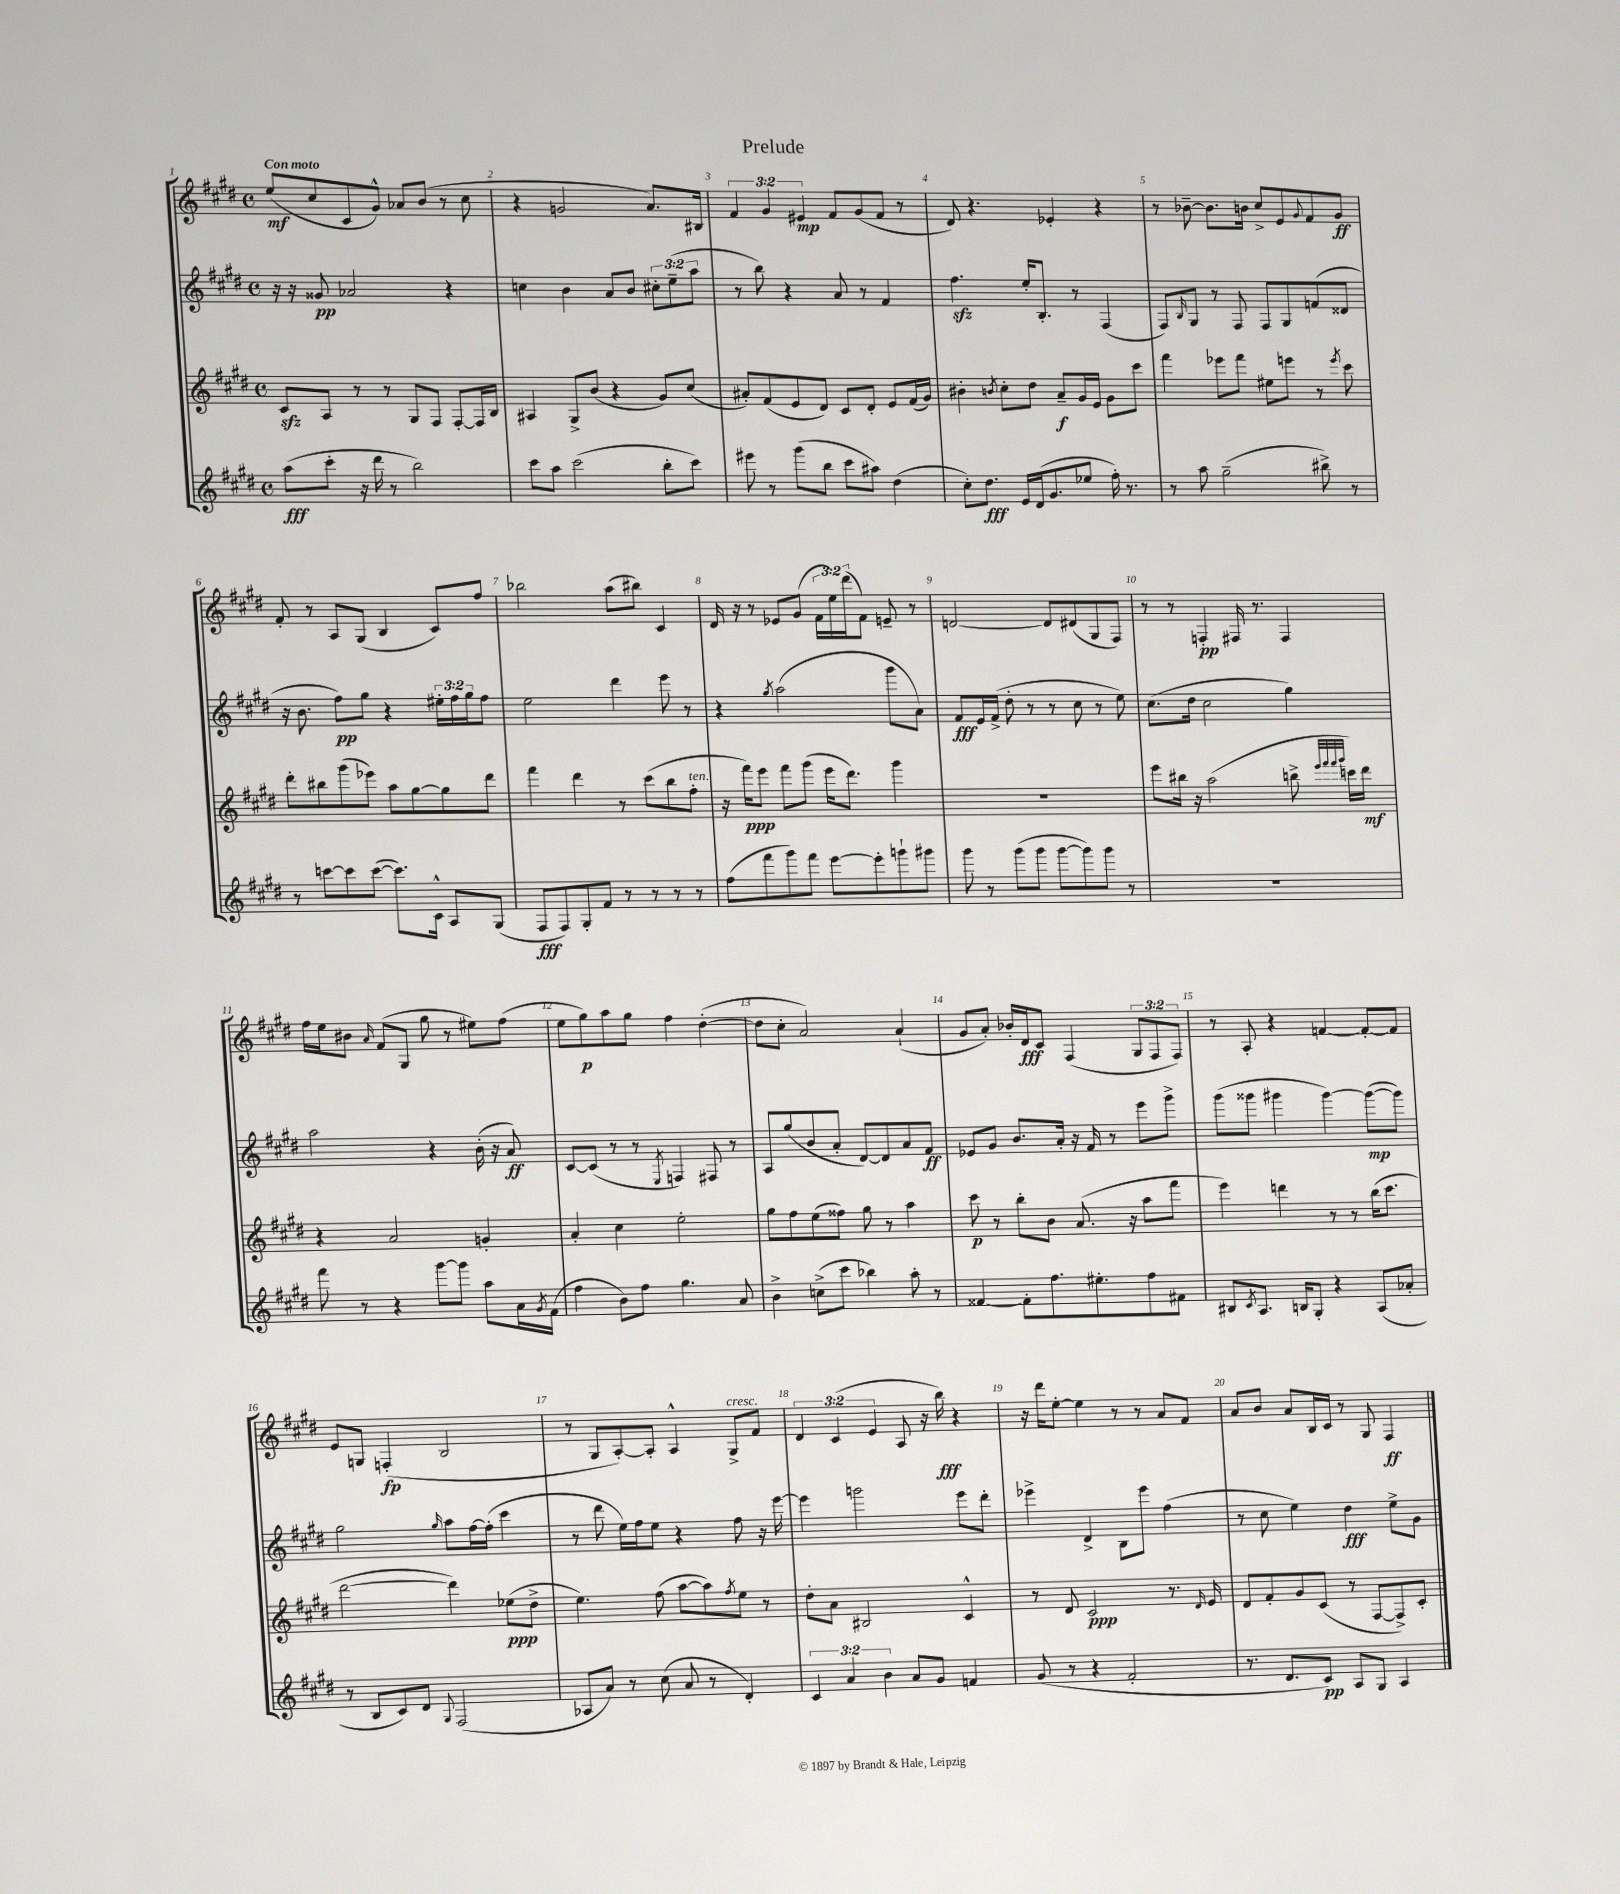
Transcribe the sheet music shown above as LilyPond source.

\header { title = "Prelude" }
<<
\new StaffGroup <<
\new Staff = "s0" {
    \clef treble \key e \major \defaultTimeSignature \time 4/4 \override Staff.TupletNumber.text = #tuplet-number::calc-fraction-text \tempo "Con moto"
    e''8\mf( cis''8 cis'8 gis'8-^) aes'8 b'8( r8 cis''8 |
    r4 g'2 a'8.) bis16 |
    \tuplet 3/2 { fis'4 gis'4 eis'4\mp } fis'8 gis'8( fis'8 r8 |
    dis'8) r4. ees'4-. r4 |
    r8 bes'8~-- bes'8. b'16 cis''8-> e'8 \appoggiatura { gis'8 } fis'8 gis'8\ff |
    fis'8-. r8 a8 gis8( b4 cis'8) fis''8 |
    bes''2 a''8( bis''8) cis'4 |
    dis'16 r16 r8 ees'8 gis'8( \tuplet 3/2 { fis'16 e''16) dis'''16( } fis'8) e'8-- r8 |
    d'2~ d'8 dis'8( gis8 fis8) |
    r8 r8 f4-.\pp fis16 r8. fis4 |
    fis''16 e''16 bis'8 \grace { a'16 } fis'8( gis8 gis''8 r8 eis''8) fis''8( |
    e''8 gis''8\p) a''8 gis''8 fis''4 dis''4~-.( |
    dis''8 cis''8-. a'2) a'4-!( |
    gis'8 a'8-.) bes'16-. dis'16\fff cis'8 fis4( \tuplet 3/2 { gis8 fis8 fis8) } |
    r8 a8-. r4 f'4~ f'8~-. f'8 |
    e'8 g8 f4-.\fp( b2 |
    r8 gis8 a8~-.) a8-. a4-^ gis8->^\markup { \italic "cresc." } fis'8 |
    \tuplet 3/2 { dis'4 cis'4( e'4 } a8 r16 b''16\fff) r4 |
    r16 dis'''16 e''8~-. e''4 r8 r8 a'8 fis'8 |
    a'8 b'8 a'8 b16 cis'16 r8 gis8 fis4\ff \bar "|." |
}
\new Staff = "s1" {
    \clef treble \key e \major \defaultTimeSignature \time 4/4 \override Staff.TupletNumber.text = #tuplet-number::calc-fraction-text
    r16 r16 gisis'8\pp aes'2 r4 |
    c''4 b'4 a'8 b'8 \tuplet 3/2 { cis''8-. e''8--( a''8 } |
    r8 b''8) r4 a'8 r8 fis'4 |
    fis''4.\sfz e''16-. b8.-. r8 fis4( |
    fis8) \grace { b16 } gis8 r8 fis8 fis8 gis8 f'8( disis'8 |
    r16 b'8. fis''8\pp) gis''8 r4 \tuplet 3/2 { eis''16-. fis''16 gis''16 } fis''8 |
    e''2 dis'''4 e'''8 r8 |
    r4 \acciaccatura { gis''8 } a''2( gis'''8 a'8) |
    fis'8\fff e'16 fis'16->( dis''8-. r8 r8 cis''8 r8 e''8) |
    cis''8.( dis''16 cis''2 gis''4) |
    a''2 r4 b'16-.( r16 a'8\ff) |
    cis'8~ cis'8( r8 r8 \acciaccatura { e8 } f4) fis8 r8 |
    a8 gis''8( b'8 a'8-. dis'8~) dis'8 a'8 fis'8\ff |
    ees'8 gis'8 b'8. a'16-. r16 fis'16 r8 e'''8 gis'''8-> |
    gis'''8( gisis'''8 gis'''4 gis'''4~) gis'''8~\mp( gis'''8) |
    gis''2 \grace { gis''16 } a''8 fis''16~ fis''16-.( cis'''4 |
    r8 dis'''8 e''16) fis''16 e''8 r4 fis''8 r16 e'''16~ |
    e'''4 g'''2 e'''8 dis'''8-. |
    ees'''4-> dis'4-> b8 ees'''8 fis''4( |
    r8 cis''8 e''4) dis''4\fff e''8-> gis'8 \bar "|." |
}
\new Staff = "s2" {
    \clef treble \key e \major \defaultTimeSignature \time 4/4
    cis'8\sfz a8 r8 r8 gis8 fis8 fis8~-. fis16 b16 |
    ais4 gis8-> b'8( r4 gis'8) cis''8( |
    ais'8-.) fis'8( e'8 dis'8) cis'8 dis'8-. e'8 fis'16( gis'16) |
    bis'4-. \acciaccatura { b'8 } cis''8-. dis''8 a'8--\f gis'16 e'16 gis'8 cis'''8 |
    fis'''4 ees'''8 fis'''8 eis''8 e'''8 r8 \acciaccatura { e'''8 } cis'''8 |
    dis'''8-. bis''8 gis'''8( ees'''8) a''8 gis''8~ gis''8 dis'''8 |
    fis'''4 dis'''4 r8 cis'''8( b''8 fis''8-.^\markup { \italic "ten." } |
    r16 fis'''16\ppp) e'''8 fis'''8 gis'''8( e'''16 dis'''8.) gis'''4 |
    R1 |
    e'''8 bis''16 r16 a''2( b''8-> \grace { e'''32 fis'''32 fis'''32 gis'''32 } c'''16) dis'''16\mf |
    r4 a'2 g'4-. |
    a'4-. cis''4 e''2-. |
    gis''8 fis''8 e''8( fisis''8) gis''8 r8 a''4 |
    cis'''8\p r8 b''8-. b'8 a'8.( r16 a''8 fis'''8 |
    e'''4) d'''4 r8 r8 b''16( cis'''8. |
    dis'''2~ dis'''4) ees''8\ppp( dis''8-> |
    e''4.) fis''8( a''8~ a''8) \acciaccatura { fis''8 } e''8 r8 |
    dis''8-. a'8 bis2 cis'4-^ |
    r8 dis'8 cis'2\ppp r8. \grace { dis'16 } e'16 |
    dis'8 fis'8-. gis'8 cis'8( r8 fis8~ fis8->) cis'8-. \bar "|." |
}
\new Staff = "s3" {
    \clef treble \key e \major \defaultTimeSignature \time 4/4 \override Staff.TupletNumber.text = #tuplet-number::calc-fraction-text
    a''8\fff( cis'''8-. r16 dis'''16 r8 b''2) |
    cis'''8 a''8 cis'''2( b''8-. cis'''8) |
    eis'''8 r8 gis'''8( b''8 cis'''8 ais''8) dis''4( |
    cis''8-.) dis''8.\fff e'16 dis'16( gis'8. ees''8 fis''16-.) r8. |
    r8 a''8 gis''2--( bis''8->) r8 |
    r8 c'''8~ c'''8 c'''8~( c'''8.) cis'16-^ a8 gis8( |
    fis8\fff fis8) gis8-. fis'8 r8 r8 r8 r8 |
    fis''8( fis'''8 gis'''8) fis'''8 e'''8~ e'''8-. g'''8-! gis'''8 |
    gis'''8 r8 gis'''8( gis'''8 gis'''8~ gis'''8) gis'''8 r8 |
    R1 |
    fis'''8 r8 r4 gis'''8~ gis'''8 a''8 a'16 \acciaccatura { gis'8 } fis'16( |
    fis''4 b'8) fis''8 gis''4. a'8 |
    b'4-> c''8->( cis'''8 bes''4) a''8-. r8 |
    fisis'4~ fisis'8-. fis''8. eis''8.-. fis''8 fis'8 |
    bis8 \acciaccatura { cis'8 } a8. b16 gis8-. r4 a8( aes'8-. |
    r8 b8 cis'8) dis'8 \appoggiatura { gis8 } fis2( |
    aes8 a'8) r8 cis''8( a'8 r8 dis'4-.) |
    \tuplet 3/2 { cis'4 a'4 b'4 } a'8 gis'8 f'4 |
    gis'8( r8 r4 fis'2-. |
    r8. dis'8. cis'8\pp) a8 gis8 a4 \bar "|." |
}
>>
>>
\layout { \context { \Score \override BarNumber.break-visibility = ##(#f #t #t) barNumberVisibility = #all-bar-numbers-visible } }
